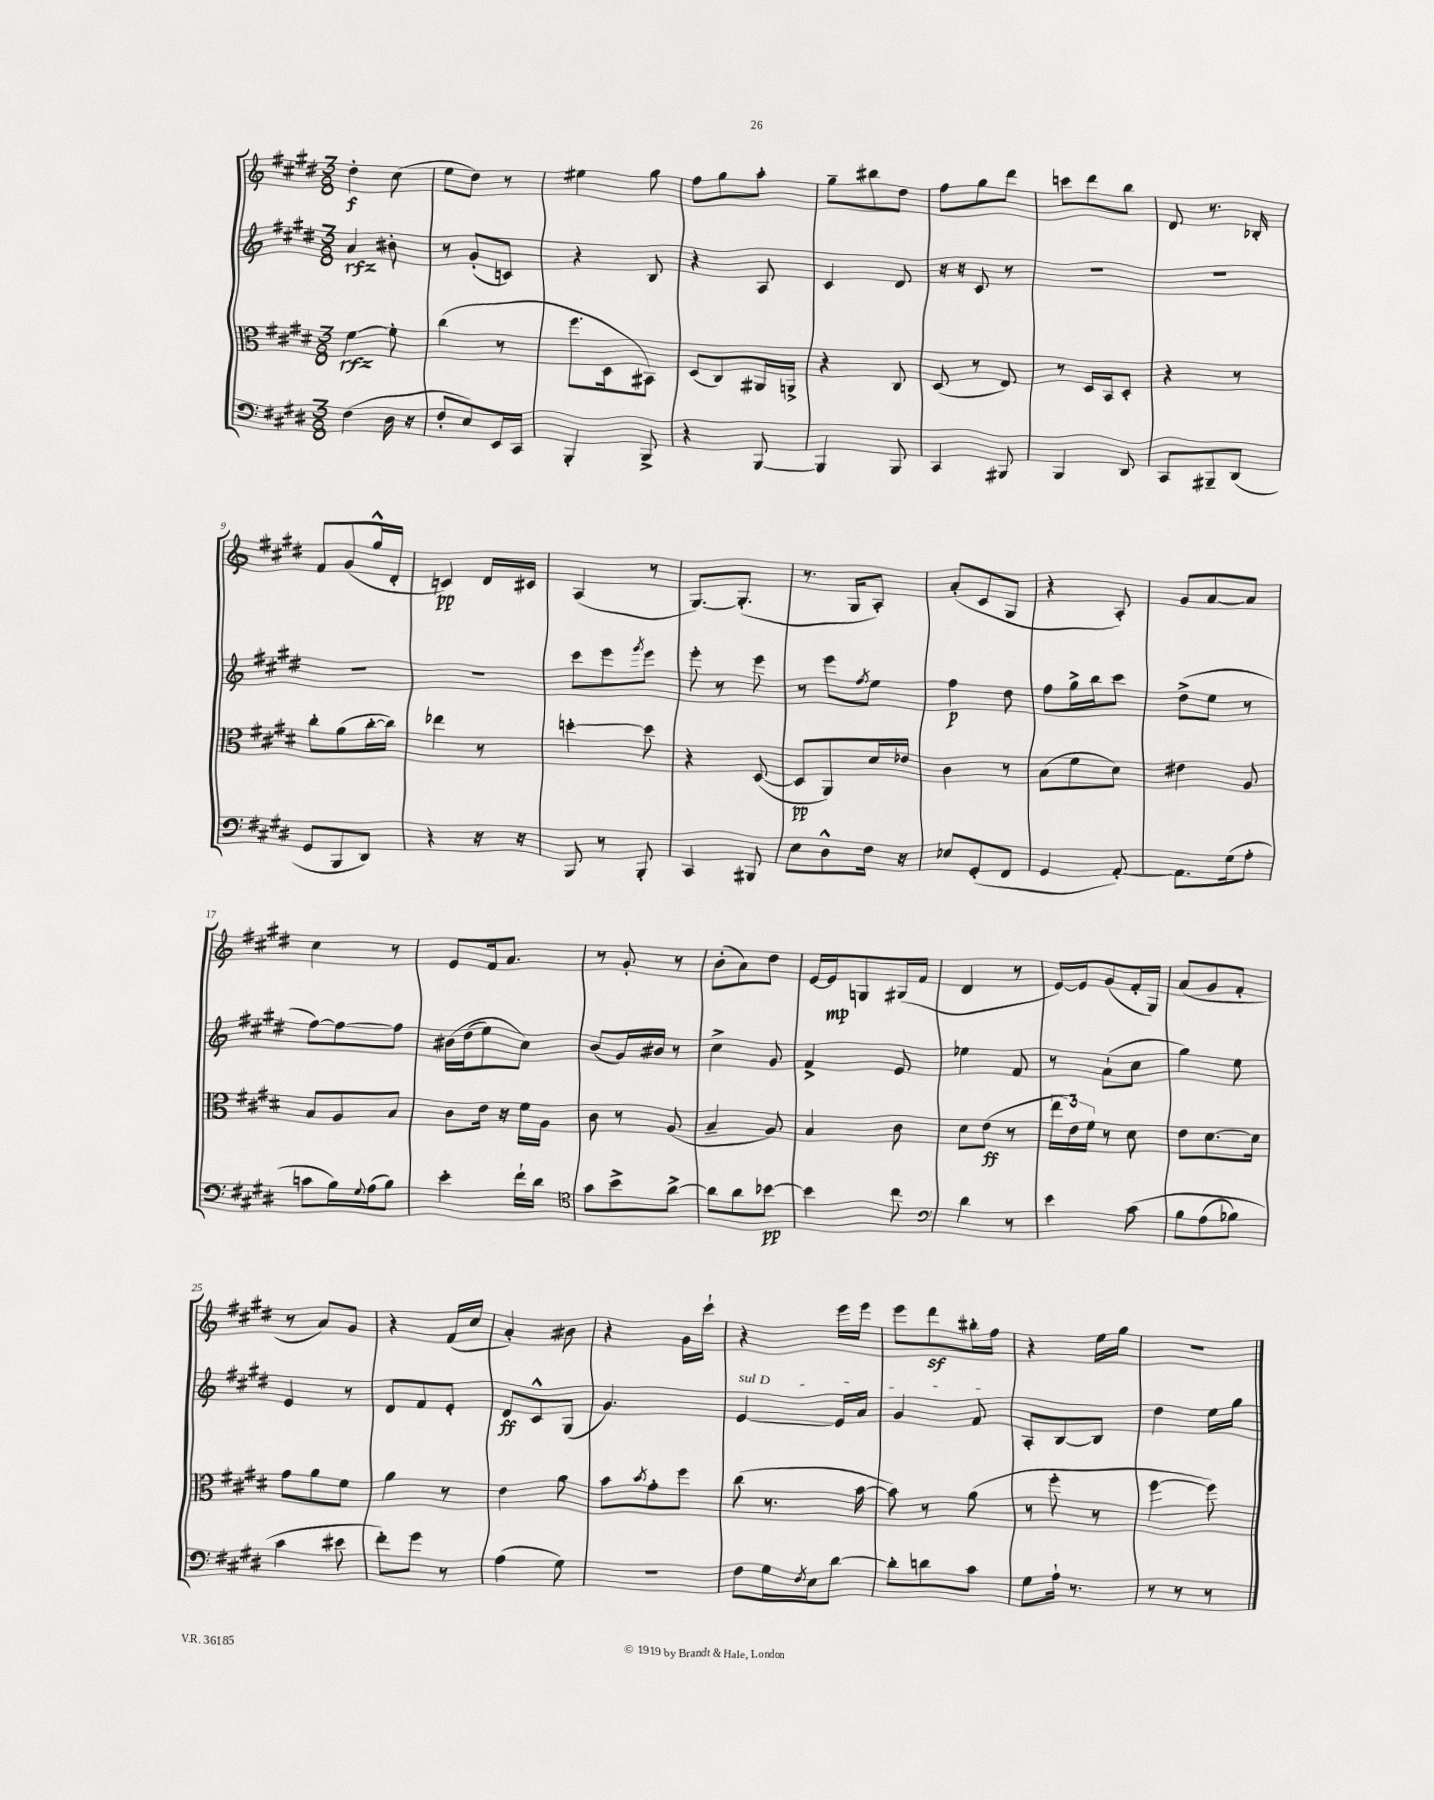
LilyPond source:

<<
\new StaffGroup <<
\new Staff = "s0" {
    \clef treble \key e \major \numericTimeSignature \time 3/8
    dis''4-.\f cis''8( |
    e''8 dis''8) r8 |
    eis''4 gis''8 |
    fis''8 gis''8 a''8-. |
    gis''8-- bis''8 dis''8 |
    fis''8 gis''8 dis'''8 |
    c'''8 dis'''8 b''8 |
    dis'8 r8. bes16-. |
    fis'8 gis'8( gis''16-^ dis'16-. |
    c'4\pp) dis'16 cis'16 |
    a4( r8 |
    gis8.~) gis8.-.( |
    r8. gis16 a8-.) |
    a'8-.( cis'8 gis8 |
    r4 a8-.) |
    gis'8 a'8~ a'8 |
    cis''4 r8 |
    e'8 fis'16 a'8. |
    r8 gis'8-. r8 |
    b'8-.( a'8) dis''8 |
    e'16~ e'16\mp g8 gis16( fis'16 |
    dis'4 r8 |
    e'16~) e'16 gis'8( fis'16-. gis16) |
    a'8( gis'8 fis'8-. |
    r8 a'8) gis'8 |
    r4 fis'16( cis''16 |
    a'4-.) bis'8 |
    r4 gis'16 cis'''16-! |
    r4 e'''16 e'''16 |
    e'''8 dis'''8\sf bis''16-. fis''16 |
    r4 e''16 gis''16 |
    R4. \bar "|." |
}
\new Staff = "s1" {
    \clef treble \key e \major \numericTimeSignature \time 3/8
    a'4\rfz bis'8-. |
    r8 gis'8-.( c'8) |
    r4 b8 |
    r4 a8 |
    cis'4 dis'8 |
    r16 r16 cis'8 r8 |
    R4. |
    R4. |
    R4. |
    R4. |
    cis'''8 e'''8 \acciaccatura { gis'''8 } e'''8 |
    e'''8-. r8 e'''8 |
    r8 e'''8 \acciaccatura { fis''8 } e''8 |
    fis''4\p dis''8 |
    fis''8 gis''16-> b''16 cis'''8 |
    dis''8->( e''8 r8 |
    fis''8~) fis''8~ fis''8 |
    bis'16\( dis''16( e''8) cis''8\) |
    b'8( gis'16) bis'16 r8 |
    cis''4-> gis'8 |
    fis'4-> e'8 |
    ees''4 fis'8 |
    r8 a'8-!( cis''8 |
    gis''4) e''8 |
    e'4 r8 |
    dis'8 fis'8 e'8-. |
    dis'8\ff cis'8-^ gis8( |
    gis'4.) |
    \once \override TextSpanner.bound-details.left.text = \markup { \italic "sul D" } e'4~\startTextSpan e'16 a'16 |
    gis'4 fis'8\stopTextSpan |
    a8-. b8~ b8 |
    dis''4 e''16 gis''16 \bar "|." |
}
\new Staff = "s2" {
    \clef alto \key e \major \numericTimeSignature \time 3/8
    fis'4~\rfz fis'8-. |
    cis''4( r8 |
    fis''8. dis16 bis,8) |
    dis8( cis8) ais,16 a,16-> |
    r4 cis8 |
    dis8( r8 e8) |
    r8 dis16 b,16 dis8-. |
    r4 r8 |
    cis''8-. a'8( cis''16~-. cis''16) |
    ees''4 r8 |
    d''4~-. d''8 |
    r4 dis8~( |
    dis8\pp a,8) dis'16 ees'16 |
    cis'4 r8 |
    b8( fis'8 dis'8) |
    eis'4 a8 |
    b8 a8 b8 |
    cis'8 e'16 r16 fis'16 a16 |
    cis'8 r8 a8( |
    b4-- a8) |
    b4 cis'8 |
    dis'8 e'8\ff( r8 |
    \tuplet 3/2 { e''16 e'16) fis'16 } r8 dis'8 |
    e'8 dis'8.~ dis'16 |
    gis'8 a'8 fis'8 |
    a'4 r8 |
    e'4 a'8 |
    b'8 \acciaccatura { b'8 } gis'8-. fis''8 |
    cis''8( r8. b'16~ |
    b'8) r8 a'8( |
    r8 fis''8-. r8 |
    fis''4~ fis''8) \bar "|." |
}
\new Staff = "s3" {
    \clef bass \key e \major \numericTimeSignature \time 3/8
    fis4( dis16 r16 |
    fis8-. e8) e,16 cis,16 |
    b,,4-. b,,8-> |
    r4 b,,8~ |
    b,,4 b,,8 |
    cis,4 bis,,8 |
    b,,4 dis,8 |
    cis,8 bis,,8-- dis,8( |
    gis,8 b,,8 dis,8) |
    r4 r16 r16 |
    b,,8 r8 b,,8-. |
    cis,4 bis,,8 |
    e8 dis8-^ fis16 r16 |
    ees8 gis,8-.( fis,8 |
    gis,4 a,8~-.) |
    a,8. gis16( a8-. |
    c'8 b16) \appoggiatura { gis8 } a16( b8) |
    e'4-. fis'16-! dis'16 |
    \clef tenor gis'8 b'8-> a'8~-> |
    a'8 a'8 bes'8~\pp |
    bes'4 cis''8 |
    \clef bass dis'4 r8 |
    e'4 cis'8\( |
    b8 a8( bes8) |
    cis'4 eis'8 |
    fis'8-.\) gis'8 r8 |
    a4( gis8) |
    R4. |
    fis8 gis16 \acciaccatura { fis8 } e16 dis'8~ |
    dis'8-. d'8 cis'8 |
    gis8 a16-! r8. |
    r8 r8 r8 \bar "|." |
}
>>
>>
